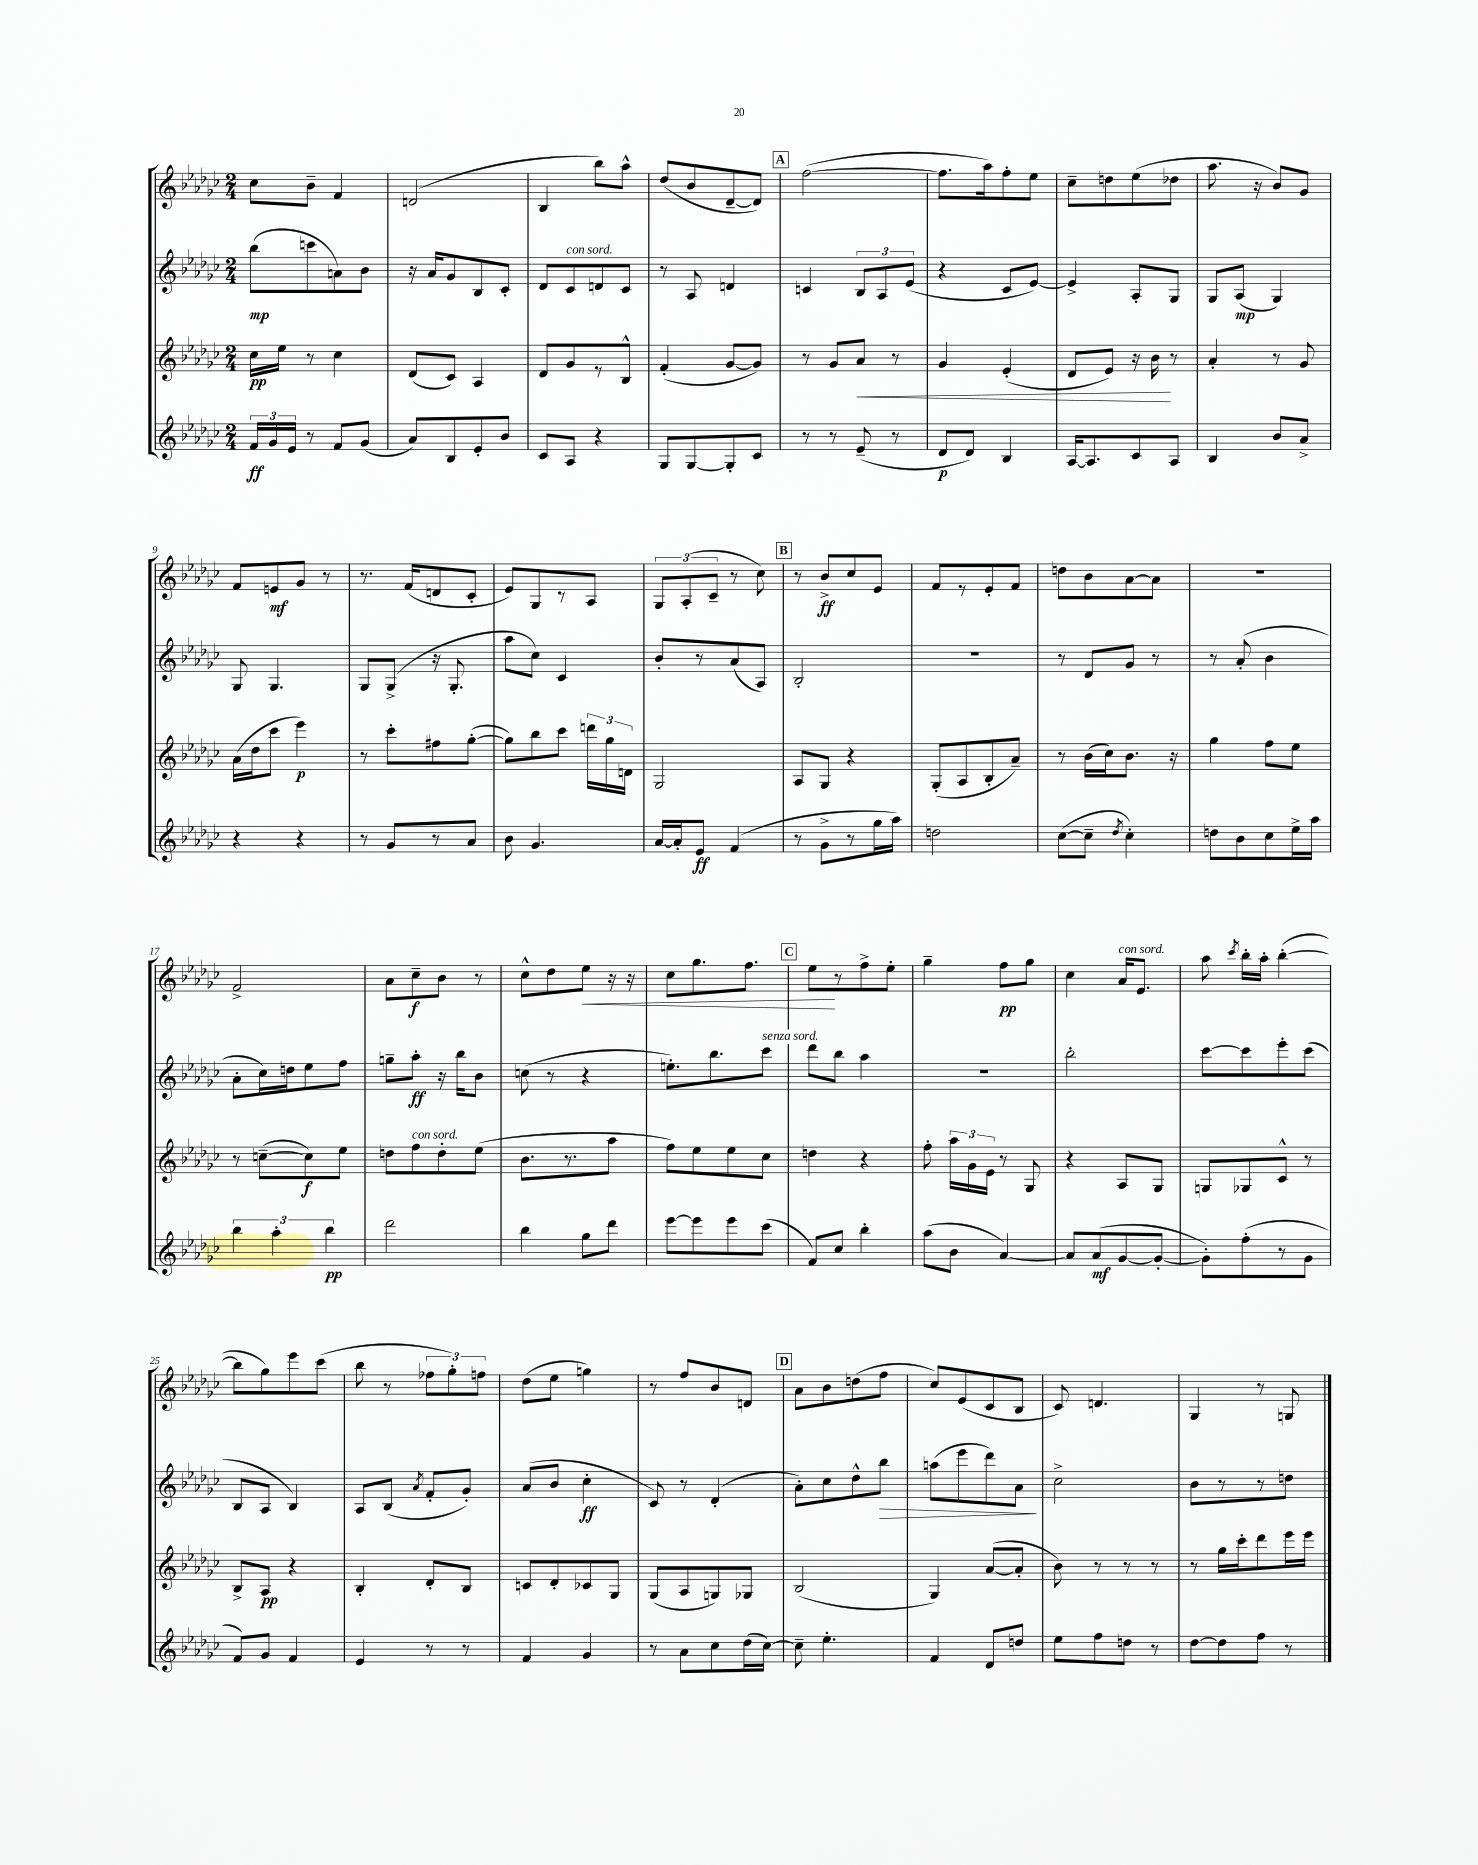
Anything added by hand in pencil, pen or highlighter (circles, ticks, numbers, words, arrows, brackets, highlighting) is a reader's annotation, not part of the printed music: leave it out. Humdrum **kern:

**kern	**dynam	**kern	**dynam	**kern	**dynam	**kern	**dynam
*part4	*part4	*part3	*part3	*part2	*part2	*part1	*part1
*staff4	*staff4	*staff3	*staff3	*staff2	*staff2	*staff1	*staff1
*clefG2	*	*clefG2	*	*clefG2	*	*clefG2	*
*k[b-e-a-d-g-c-]	*	*k[b-e-a-d-g-c-]	*	*k[b-e-a-d-g-c-]	*	*k[b-e-a-d-g-c-]	*
*M2/4	*	*M2/4	*	*M2/4	*	*M2/4	*
=1	=1	=1	=1	=1	=1	=1	=1
24f/LL	ff	16cc-\LL	pp	(8bb-\L	mp	8cc-\L	.
24g-/	.	.	.	.	.	.	.
.	.	16ee-\JJ	.	.	.	.	.
24e-/JJ	.	.	.	.	.	.	.
8r	.	8r	.	8cccn\	.	8b-~\J	.
8f/L	.	4cc-\	.	8an\)	.	4f/	.
(8g-/J	.	.	.	8b-\J	.	.	.
=2	=2	=2	=2	=2	=2	=2	=2
8a-/L)	.	(8d-/L	.	16r	.	(2dn/	.
.	.	.	.	16a-/KL	.	.	.
8B-/	.	8c-/J)	.	8g-/	.	.	.
8e-'/	.	4A-/	.	8B-/	.	.	.
8b-/J	.	.	.	8c-'/J	.	.	.
=3	=3	=3	=3	=3	=3	=3	=3
8c-/L	.	8d-/L	.	8d-/L	.	4B-/	.
!	!	!	!	!LO:TX:a:i:t=con sord.	!	!	!
8A-/J	.	8g-/	.	8c-/	.	.	.
4r	.	8r	.	8dn/	.	8bb-\L)	.
.	.	8B-^^/J	.	8c-/J	.	8aa-^^\J	.
=4	=4	=4	=4	=4	=4	=4	=4
8G-/L	.	(4f'/	.	8r	.	(8dd-/L	.
[8G-/	.	.	.	8A-/	.	8b-/	.
8G-'/]	.	[8g-/L	.	4dn/	.	[8d-~/	.
8c-/J	.	8g-/J])	.	.	.	8d-/J])	.
!!LO:REH:place=s1:t=A
=5	=5	=5	=5	=5	=5	=5	=5
8r	.	8r	.	4cn/	.	([2ff\	.
8r	.	8g-/L	.	.	.	.	.
!	!	!	!LO:HP:b	!	!	!	!
(8e-~/	.	8a-/J	<	12B-/L	.	.	.
.	.	.	.	12A-/	.	.	.
8r	.	8r	.	.	.	.	.
.	.	.	.	(12e-/J	.	.	.
=6	=6	=6	=6	=6	=6	=6	=6
8d-/L	p	4g-/	.	4r	.	8.ff\L]	.
8d-/J)	.	.	.	.	.	.	.
.	.	.	.	.	.	16aa-\k)	.
4B-/	.	(4e-'/	.	8c-/L	.	8ff'\	.
.	.	.	.	[8e-/J)	.	8ee-\J	.
=7	=7	=7	=7	=7	=7	=7	=7
[16A-/KL	.	8d-/L	.	4e-^/]	.	8cc-~\L	.
8.A-/]	.	.	.	.	.	.	.
.	.	8e-/J)	.	.	.	8ddn\	.
8c-/	.	16r	.	8A-'/L	.	(8ee-\	.
.	.	16b-\	.	.	.	.	.
8A-/J	.	8r	[	8G-/J	.	8dd-X\J	.
=8	=8	=8	=8	=8	=8	=8	=8
4B-/	.	4a-'/	.	8G-/L	.	8.aa-\	.
.	.	.	.	(8A-/J	mp	.	.
.	.	.	.	.	.	16r	.
8b-/L	.	8r	.	4G-/)	.	8b-/L)	.
8a-^/J	.	8g-/	.	.	.	8g-/J	.
!!LO:LB:g=z
=9	=9	=9	=9	=9	=9	=9	=9
4r	.	(16a-\LL	.	8G-/	.	8f/L	.
.	.	16dd-\J	.	.	.	.	.
.	.	8ccc-\J	.	4.G-/	.	8en/	mf
4r	.	4eee-\)	p	.	.	8g-/J	.
.	.	.	.	.	.	8r	.
=10	=10	=10	=10	=10	=10	=10	=10
8r	.	8r	.	8G-/L	.	8.r	.
8g-/L	.	8ccc-'\L	.	(8G-^/J	.	.	.
.	.	.	.	.	.	(16f/KL	.
8r	.	8ff#X\	.	16r	.	8dn/	.
.	.	.	.	8.G-'/	.	.	.
8a-/J	.	([8gg-'\J	.	.	.	8c-'/J	.
=11	=11	=11	=11	=11	=11	=11	=11
8b-\	.	8gg-\L])	.	8aa-\L	.	8e-/L)	.
4.g-/	.	8bb-\	.	8cc-\J)	.	8G-/	.
.	.	8ccc-\J	.	4c-/	.	8r	.
.	.	24dddn\LL	.	.	.	8A-/J	.
.	.	24gg-\	.	.	.	.	.
.	.	24dn\JJ	.	.	.	.	.
=12	=12	=12	=12	=12	=12	=12	=12
[16a-/LL	.	2G-/	.	8b-'/L	.	12G-/L	.
16a-'/J]	.	.	.	.	.	.	.
.	.	.	.	.	.	(12A-'/	.
8e-/J	ff	.	.	8r	.	.	.
.	.	.	.	.	.	12c-~/J	.
(4f/	.	.	.	(8a-/	.	8r	.
.	.	.	.	8A-/J)	.	8cc-\)	.
!!LO:REH:place=s1:t=B
=13	=13	=13	=13	=13	=13	=13	=13
8r	.	8A-/L	.	2B-'/	.	8r	.
8g-^\L	.	8G-/J	.	.	.	8b-^/L	ff
8r	.	4r	.	.	.	8cc-/	.
16gg-\L	.	.	.	.	.	8e-/J	.
16aa-\JJ)	.	.	.	.	.	.	.
=14	=14	=14	=14	=14	=14	=14	=14
2ddn\	.	(8G-'/L	.	2r	.	8f/L	.
.	.	8A-/	.	.	.	8r	.
.	.	8B-'/	.	.	.	8e-'/	.
.	.	8a-~/J)	.	.	.	8f/J	.
=15	=15	=15	=15	=15	=15	=15	=15
([8cc-\L	.	8r	.	8r	.	8ddn\L	.
8cc-~\J]	.	(16b-\LL	.	8d-/L	.	8b-\	.
.	.	16cc-\J)	.	.	.	.	.
8qdd-/	.	.	.	.	.	.	.
4cc-'\)	.	8.b-\J	.	8g-/J	.	[8a-\	.
.	.	.	.	8r	.	8a-\J]	.
.	.	16r	.	.	.	.	.
=16	=16	=16	=16	=16	=16	=16	=16
8ddn\L	.	4gg-\	.	8r	.	2r	.
8b-\	.	.	.	(8a-'/	.	.	.
8cc-\	.	8ff\L	.	4b-\	.	.	.
16ee-^\L	.	8ee-\J	.	.	.	.	.
16aa-\JJ	.	.	.	.	.	.	.
!!LO:LB:g=z
=17	=17	=17	=17	=17	=17	=17	=17
6bb-\	.	8r	.	8a-'\L	.	2f^/	.
.	.	([8ccn~\L	.	16cc-\L)	.	.	.
6aa-'\	.	.	.	.	.	.	.
.	.	.	.	16ddn\J	.	.	.
.	.	8cc\])	f	8ee-\	.	.	.
6bb-\	pp	.	.	.	.	.	.
.	.	8ee-\J	.	8ff\J	.	.	.
=18	=18	=18	=18	=18	=18	=18	=18
2ddd-\	.	8ddn\L	.	8ggn~\L	.	8a-\L	.
!	!	!LO:TX:a:i:t=con sord.	!	!	!	!	!
.	.	8ff\	.	8aa-'\J	ff	8cc-~\	f
.	.	8dd'\	.	16r	.	8b-\J	.
.	.	.	.	16bb-\KL	.	.	.
.	.	(8ee-\J	.	8b-\J	.	8r	.
=19	=19	=19	=19	=19	=19	=19	=19
4bb-\	.	8.b-\L	.	(8ccn\	.	8cc-^^\L	.
.	.	.	.	8r	.	8dd-\	.
.	.	8.r	.	.	.	.	.
!	!	!	!	!	!	!	!LO:HP:b
8gg-\L	.	.	.	4r	.	8ee-\J	<
8ddd-\J	.	8aa-\J	.	.	.	16r	.
.	.	.	.	.	.	16r	.
=20	=20	=20	=20	=20	=20	=20	=20
[8eee-\L	.	8ff\L)	.	8.een'\L)	.	8cc-\L	.
8eee-\]	.	8ee-\	.	.	.	8.gg-\	.
.	.	.	.	8.bb-\	.	.	.
8eee-\	.	8ee-\	.	.	.	.	.
.	.	.	.	.	.	8.ff\J	.
!	!	!	!	!LO:TX:a:i:t=senza sord.	!	!	!
(8ccc-\J	.	8cc-\J	.	8ccc-\J	.	.	.
!!LO:REH:place=s1:t=C
=21	=21	=21	=21	=21	=21	=21	=21
8f/L)	.	4ddn\	.	8ddd-\L	.	8ee-\L	.
8cc-/J	.	.	.	8bb-\J	.	8r	[
4bb-'\	.	4r	.	4aa-\	.	8ff^\	.
.	.	.	.	.	.	8ee-'\J	.
=22	=22	=22	=22	=22	=22	=22	=22
(8aa-\L	.	8ff'\	.	2r	.	4gg-~\	.
8b-\J	.	24aa-\LL	.	.	.	.	.
.	.	24g-\	.	.	.	.	.
.	.	24e-\JJ	.	.	.	.	.
[4a-/)	.	8r	.	.	.	8ff\L	pp
.	.	8G-/	.	.	.	8gg-\J	.
=23	=23	=23	=23	=23	=23	=23	=23
8a-/L]	.	4r	.	2bb-'\	.	4cc-\	.
(8a-/	mf	.	.	.	.	.	.
!	!	!	!	!	!	!LO:TX:a:i:t=con sord.	!
[8g-/	.	8A-/L	.	.	.	16a-/KL	.
.	.	.	.	.	.	8.e-/J	.
8g-'/J_	.	8G-/J	.	.	.	.	.
=24	=24	=24	=24	=24	=24	=24	=24
8g-'\L])	.	8Gn/L	.	[8ccc-\L	.	8aa-\	.
.	.	.	.	.	.	8qccc-/	.
(8ff'\	.	8G-X/	.	8ccc-\]	.	16bb-'\LL	.
.	.	.	.	.	.	16aa-'\JJ	.
8r	.	8c-^^/J	.	8eee-'\	.	([4bb-'\	.
8g-\J	.	8r	.	(8ccc-\J	.	.	.
!!LO:LB:g=z
=25	=25	=25	=25	=25	=25	=25	=25
8f/L)	.	8B-^/L	.	8B-/L	.	8bb-\L]	.
8g-/J	.	8A-/J	pp	8A-/J	.	8gg-\)	.
4f/	.	4r	.	4B-/)	.	8eee-\	.
.	.	.	.	.	.	(8ccc-\J	.
=26	=26	=26	=26	=26	=26	=26	=26
4e-/	.	4B-'/	.	8A-/L	.	8bb-\	.
.	.	.	.	(8B-/J	.	8r	.
.	.	.	.	8qa-/	.	.	.
8r	.	8d-'/L	.	8f'/L	.	12ff-X\L	.
.	.	.	.	.	.	12gg-'\)	.
8r	.	8B-/J	.	8g-'/J)	.	.	.
.	.	.	.	.	.	12ffn\J	.
=27	=27	=27	=27	=27	=27	=27	=27
4f/	.	8cn/L	.	(8a-/L	.	(8dd-\L	.
.	.	8d-'/	.	8b-/J	.	8ee-\J	.
4g-/	.	8c-X/	.	4cc-'\	ff	4ggn\)	.
.	.	8G-/J	.	.	.	.	.
=28	=28	=28	=28	=28	=28	=28	=28
8r	.	(8G-/L	.	8c-/)	.	8r	.
8a-\L	.	8A-/	.	8r	.	8ff/L	.
8cc-\	.	8Gn/)	.	(4d-'/	.	8b-/	.
(16dd-\L	.	8G-X/J	.	.	.	8dn/J	.
[16cc-\JJ)	.	.	.	.	.	.	.
!!LO:REH:place=s1:t=D
=29	=29	=29	=29	=29	=29	=29	=29
8cc-~\]	.	(2B-/	.	8a-'\L)	.	8a-\L	.
4.ee-'\	.	.	.	8cc-\	.	8b-\	.
.	.	.	.	8dd-^^\	.	(8ddn\	.
!	!	!	!	!	!LO:HP:b	!	!
.	.	.	.	8bb-\J	>	8ff\J	.
=30	=30	=30	=30	=30	=30	=30	=30
4f/	.	4G-/)	.	(8aan\L	.	8cc-/L)	.
.	.	.	.	8eee-\	.	(8e-/	.
8d-/L	.	([8a-/L	.	8ddd-\)	.	8c-/	.
8ddn/J	.	8a-'/J]	.	8a-\J	.	8B-/J	.
.	.	.	.	.	]	.	.
=31	=31	=31	=31	=31	=31	=31	=31
8ee-\L	.	8b-\)	.	2cc-^\	.	8c-/)	.
8ff\	.	8r	.	.	.	4.dn/	.
8ddn\J	.	8r	.	.	.	.	.
8r	.	8r	.	.	.	.	.
=32	=32	=32	=32	=32	=32	=32	=32
[8dd-\L	.	8r	.	8b-\L	.	4G-/	.
8dd-\]	.	16gg-\LL	.	8r	.	.	.
.	.	16ccc-'\J	.	.	.	.	.
8ff\J	.	8ddd-\	.	8r	.	8r	.
8r	.	16eee-\L	.	8ddn\J	.	8Gn/	.
.	.	16eee-\JJ	.	.	.	.	.
==	==	==	==	==	==	==	==
*-	*-	*-	*-	*-	*-	*-	*-
